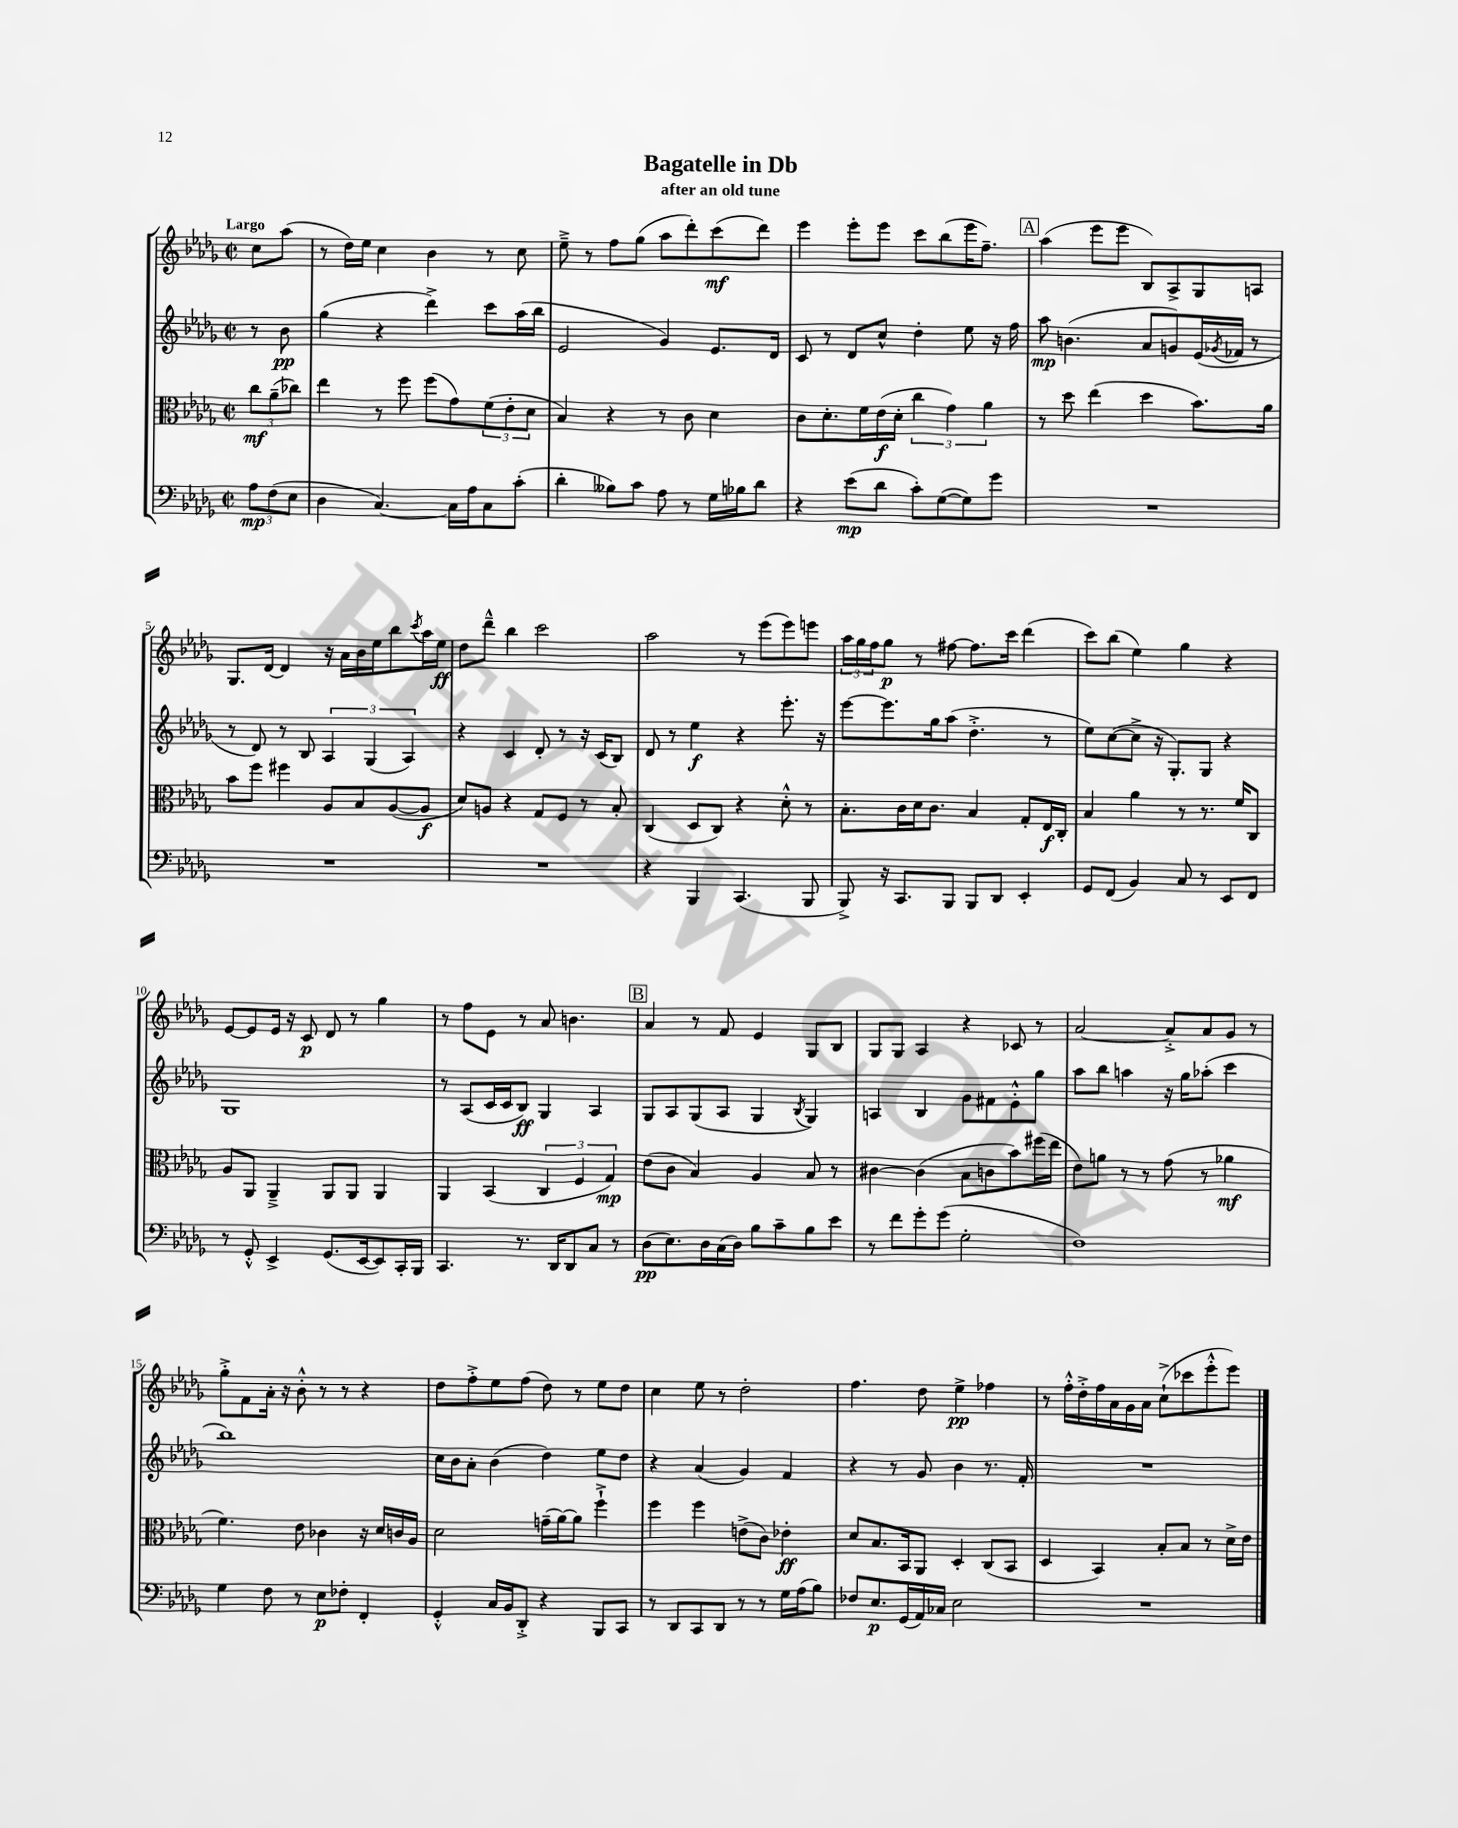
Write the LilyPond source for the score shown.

\header { title = "Bagatelle in Db" subtitle = "after an old tune" }
<<
\new StaffGroup <<
\new Staff = "s0" {
    \clef treble \key des \major \defaultTimeSignature \time 2/2 \partial 4 \tempo "Largo"
    c''8 aes''8( |
    r8 des''16) ees''16 c''4 bes'4 r8 c''8 |
    ees''8---> r8 f''8 ges''8( aes''8 des'''8-.) c'''8\mf( des'''8) |
    ees'''4 ees'''8-. ees'''8 c'''8 bes''8( ees'''16 f''8.--) |
    \mark \markup { \box "A" } aes''4( ees'''8 ees'''8 bes8) aes8-> ges8 a8 |
    ges8. des'16~ des'4 r16 aes'16 bes'16 ees''16 bes''8 \acciaccatura { c'''8 } aes''16 ees''16\ff |
    des''8 des'''8---^ bes''4 c'''2 |
    aes''2 r8 ees'''8( ees'''8) e'''8 |
    \tuplet 3/2 { aes''16 ges''16 f''16 } ges''8\p r8 fis''8~ fis''8. c'''16 des'''4( |
    c'''8) bes''8( ees''4) ges''4 r4 |
    ees'8~ ees'8 ees'16 r16 c'8\p des'8 r8 ges''4 |
    r8 f''8 ees'8 r8 aes'8 b'4. |
    \mark \markup { \box "B" } aes'4 r8 f'8 ees'4 ges8 bes8 |
    ges8 ges8 aes4 r4 ces'8 r8 |
    aes'2~ aes'8-.-> aes'8 ges'8 r8 |
    ges''8-.-> f'8 aes'16-. r16 bes'8-.-^ r8 r8 r4 |
    des''8 f''8-.-> ees''8 f''8( des''8) r8 ees''8 des''8 |
    c''4 ees''8 r8 des''2-. |
    f''4. des''8 ees''4->\pp fes''4 |
    r8 f''16-.-^ des''16-.-> f''16 aes'16 ges'16 aes'16 c''8-!->( ces'''8 ees'''8-.-^ ees'''8) \bar "|." |
}
\new Staff = "s1" {
    \clef treble \key des \major \defaultTimeSignature \time 2/2 \partial 4
    r8 bes'8\pp |
    ges''4( r4 des'''4->) c'''8 aes''16( bes''16 |
    ees'2 ges'4) ees'8. des'16 |
    c'8 r8 des'8 c''8-^ des''4-. ees''8 r16 f''16 |
    \mark \markup { \box "A" } aes''8\mp b'4.( aes'8 g'8) ees'16( \acciaccatura { ges'8 } fes'16 r8 |
    r8 des'8) r8 bes8 \tuplet 3/2 { aes4 ges4( aes4) } |
    r4 c'4 des'8-. r8 r16 c'16( bes8) |
    des'8 r8 ees''4\f r4 ees'''8.-. r16 |
    ees'''8~ ees'''8. ges''16 aes''8( des''4.-.-> r8 |
    ees''8) c''8~( c''8-> r16 ges8.-.) ges8 r4 |
    ges1 |
    r8 aes8( c'16 c'16 bes8\ff) ges4 aes4 |
    \mark \markup { \box "B" } ges8 aes8 ges8( aes8 ges4 \acciaccatura { bes8 } ges4) |
    a4 bes4 ges'8 fis'8 ees'8-.-^ ges''8 |
    aes''8 bes''8 a''4 r16 ges''16 aes''8-.( c'''4 |
    bes''1) |
    c''16 bes'16 aes'8-. bes'4( des''4) ees''8 des''8 |
    r4 aes'4( ges'4) f'4 |
    r4 r8 ges'8 bes'4 r8. f'16-. |
    R1 \bar "|." |
}
\new Staff = "s2" {
    \clef alto \key des \major \defaultTimeSignature \time 2/2 \partial 4
    \tuplet 3/2 { c''8\mf aes'8--( ces''8) } |
    ees''4 r8 f''8 f''8( ges'8) \tuplet 3/2 { f'8( ees'8-. des'8 } |
    bes4) r4 r8 c'8 des'4 |
    c'8 des'8.-. f'16 ees'16\f( des'16-. \tuplet 3/2 { c''4 ges'4) aes'4 } |
    \mark \markup { \box "A" } r8 des''8 ees''4( des''4 bes'8.) aes'16 |
    bes'8 f''8 fis''4 aes8 bes8 aes8~( aes8\f |
    des'8) a8 r4 ges8 f8 r8 bes8-. |
    c4( des8 c8) r4 des'8-.-^ r8 |
    bes8.-. c'16 des'16 c'8. bes4 ges8-. ees16\f c16-. |
    bes4 aes'4 r8 r8. f'16 c8 |
    aes8 aes,8 aes,4---> aes,8 aes,8 aes,4 |
    aes,4 bes,4( \tuplet 3/2 { c4 f4 ges4\mp) } |
    \mark \markup { \box "B" } ees'8( c'8 bes4) aes4 bes8 r8 |
    cis'4~ cis'4( bes8 c'8 bes'8) fis''16( ees''16 |
    ees'8) a'8 r8 r8 ges'8( r8 aes'4\mf |
    f'4.) ees'8 ces'4 r16 des'16 c'16 aes16 |
    des'2 g'16--( aes'16~) aes'8 f''4-!-> |
    f''4 f''4 e'8->( c'8) ees'4-.\ff |
    des'8 bes8. bes,16 aes,8 des4-. c8( bes,8 |
    des4 bes,4) bes8-. bes8 r8 des'16-> ees'16 \bar "|." |
}
\new Staff = "s3" {
    \clef bass \key des \major \defaultTimeSignature \time 2/2 \partial 4
    \tuplet 3/2 { aes8\mp f8( ees8 } |
    des4 c4.~) c16 aes16 c8 c'8-.( |
    des'4-. beses8) c'8 aes8 r8 ges16 bes16 des'8 |
    r4 ees'8\mp( des'8 c'8-.) ges8~( ges8) ges'8 |
    \mark \markup { \box "A" } R1 |
    R1 |
    R1 |
    r4 bes,,4 c,4.( bes,,8 |
    bes,,8->) r16 c,8. bes,,8 bes,,8 des,8 ees,4-. |
    ges,8 f,8( bes,4) c8 r8 ees,8 f,8 |
    r8 ges,8-.-^ ees,4-> ges,8.( ees,16~ ees,8) c,16-. bes,,16 |
    c,4. r8. des,16 des,8 c8 r8 |
    \mark \markup { \box "B" } des8\pp( ees8.) des16 c16( des16) bes8 c'8-- bes8 ees'8 |
    r8 f'8 ges'8-. ges'8( ges2-. |
    f1) |
    ges4 f8 r8 ees8\p fes8-. f,4-. |
    ges,4-.-^ c16 bes,16 des,8-.-> r4 bes,,8 c,8 |
    r8 des,8 c,8 des,8 r8 r8 ges16 aes16( bes8) |
    fes8 ees8.\p ges,16( aes,16) ces16 ees2 |
    R1 \bar "|." |
}
>>
>>
